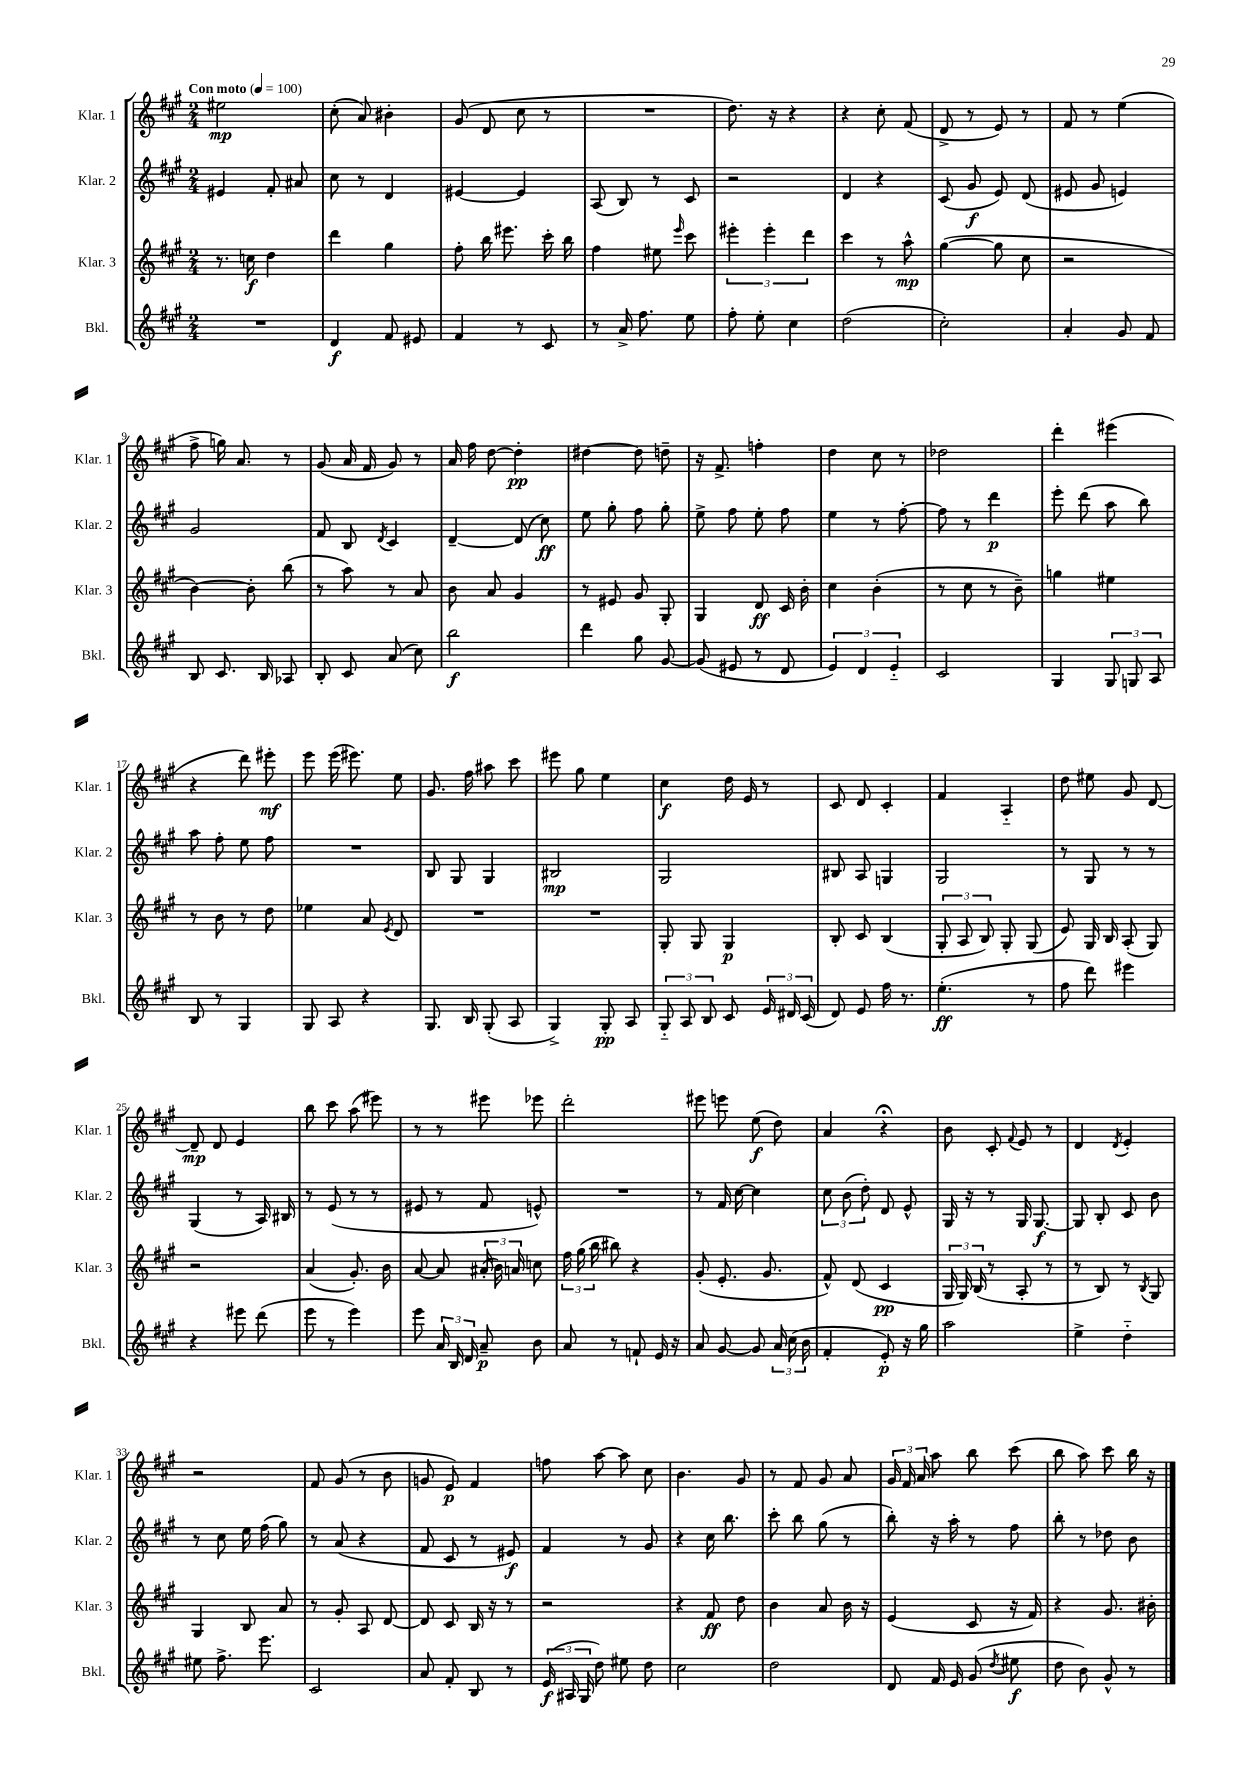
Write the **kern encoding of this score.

**kern	**kern	**kern	**kern
*staff4	*staff3	*staff2	*staff1
*clefG2	*clefG2	*clefG2	*clefG2
*k[f#c#g#]	*k[f#c#g#]	*k[f#c#g#]	*k[f#c#g#]
*M2/4	*M2/4	*M2/4	*M2/4
*MM100	*MM100	*MM100	*MM100
2r	8.r	4e#/	2ee#\
.	16cc\	.	.
.	4dd\	8f#'/	.
.	.	8a#/	.
=	=	=	=
4d/	4ddd\	8cc#\	(8cc#'\
.	.	8r	8a/)
8f#/	4gg#\	4d/	4b#'\
8e#/	.	.	.
=	=	=	=
4f#/	8ff#'\	[4e#/	(8g#/
.	16bb\	.	8d/
.	8.eee#\	.	.
8r	.	4e#/]	8cc#\
8c#/	16ccc#'\	.	8r
.	16bb\	.	.
=	=	=	=
8r	4ff#\	(8A/	2r
16a^/	.	8B/)	.
8.ff#\	.	.	.
.	8ee#\	8r	.
.	16qqeee/	.	.
8ee\	8ccc#\	8c#/	.
=	=	=	=
8ff#'\	6eee#'\	2r	8.dd\)
8ee'\	.	.	.
.	6eee#'\	.	.
.	.	.	16r
4cc#\	.	.	4r
.	6ddd\	.	.
=	=	=	=
(2dd\	4ccc#\	4d/	4r
.	8r	4r	8cc#'\
.	8aa^^\	.	(8f#/
=	=	=	=
2cc#'\)	([4gg#\	(8c#/	8d^/
.	.	8g#/	8r
.	8gg#\]	8e/)	8e/)
.	8cc#\	(8d/	8r
=	=	=	=
4a'/	2r	8e#/	8f#/
.	.	8g#/	8r
8g#/	.	4e/)	(4ee\
8f#/	.	.	.
=	=	=	=
8B/	[4b\)	2g#/	8ff#^\
8.c#/	.	.	16gg\)
.	.	.	8.a/
.	8b'\]	.	.
16B/	.	.	.
8A-/	(8bb\	.	8r
=	=	=	=
8B'/	8r	8f#/	(8g#/
8c#/	8aa\)	8B/	16a/
.	.	.	16f#/
.	.	8qd/	.
(8a/	8r	4c#/	8g#/)
8cc#\)	8a/	.	8r
=	=	=	=
2bb\	8b\	[4d~/	16a/
.	.	.	16ff#\
.	8a/	.	[8dd\
.	4g#/	(8d/]	4dd'\]
.	.	8cc#\)	.
=	=	=	=
4ddd\	8r	8ee\	[4dd#\
.	8e#/	8gg#'\	.
8gg#\	8g#/	8ff#\	8dd#\]
[8g#/	8G#'/	8gg#'\	8dd~\
=	=	=	=
(8g#/]	4G#/	8ee^\	16r
.	.	.	8.f#^/
8e#/	.	8ff#\	.
8r	8d/	8ee'\	4ff'\
8d/	16c#/	8ff#\	.
.	16b'\	.	.
=	=	=	=
6e/)	4cc#\	4ee\	4dd\
6d/	.	.	.
.	(4b'\	8r	8cc#\
6e'~/	.	.	.
.	.	[8ff#'\	8r
=	=	=	=
2c#/	8r	8ff#\]	2dd-\
.	8cc#\	8r	.
.	8r	4ddd\	.
.	8b~\)	.	.
=	=	=	=
4G#/	4gg\	8eee'\	4ddd'\
.	.	(8ddd\	.
12G#/	4ee#\	8aa\	(4eee#\
12G/	.	.	.
.	.	8bb\)	.
12A/	.	.	.
=	=	=	=
8B/	8r	8aa\	4r
8r	8b\	8ff#'\	.
4G#/	8r	8ee\	8ddd\)
.	8dd\	8ff#\	8eee#'\
=	=	=	=
8G#/	4ee-\	2r	8eee\
8A/	.	.	(16eee\
.	.	.	8.eee#\)
4r	8a/	.	.
.	8qe/	.	.
.	8d/	.	8ee\
=	=	=	=
8.G#/	2r	8B/	8.g#/
.	.	8G#/	.
16B/	.	.	16ff#\
(8G#'/	.	4G#/	8aa#\
8A/	.	.	8ccc#\
=	=	=	=
4G#^/)	2r	2B#/	8eee#\
.	.	.	8gg#\
8G#'/	.	.	4ee\
8A/	.	.	.
=	=	=	=
12G#'~/	8G#'/	2G#/	4cc#\
12A/	.	.	.
.	8G#/	.	.
12B/	.	.	.
8c#/	4G#/	.	16dd\
.	.	.	16e/
24e/	.	.	8r
24d#/	.	.	.
(24c#/	.	.	.
=	=	=	=
8d/)	8B'/	8B#/	8c#/
8e/	8c#/	8A/	8d/
16ff#\	(4B/	4G/	4c#'/
8.r	.	.	.
=	=	=	=
(4.ee'\	12G#'/	2G#/	4f#/
.	12A/	.	.
.	12B/)	.	.
.	8G#'/	.	4A'~/
8r	(8G#/	.	.
=	=	=	=
8ff#\	8e/)	8r	8dd\
8ddd\)	16G#/	8G#/	8ee#\
.	16B/	.	.
4eee#\	(8A'/	8r	8g#/
.	8G#/)	8r	[8d/
=	=	=	=
4r	2r	(4G#/	8d~/]
.	.	.	8d/
8eee#\	.	8r	4e/
(8ddd\	.	16A/)	.
.	.	16B#/	.
=	=	=	=
8eee\	(4a/	8r	8bb\
8r	.	(8e/	8ccc#\
4eee\)	8.g#'/)	8r	(8aa\
.	.	8r	8eee#\)
.	16b\	.	.
=	=	=	=
8eee\	[8a/	8e#/	8r
24a/	8a/]	8r	8r
24B/	.	.	.
24d/	.	.	.
8a~/	(24a#'/	8f#/	8eee#\
.	24b\)	.	.
.	24a/	.	.
8b\	8cc\	8e^^/)	8eee-\
=	=	=	=
8a/	24ff#\	2r	2ddd'\
.	(24gg#\	.	.
.	24bb\	.	.
8r	8bb#\)	.	.
8f`/	4r	.	.
16e/	.	.	.
16r	.	.	.
=	=	=	=
8a/	(8g#'/	8r	8eee#\
[8g#/	8.e'/	16f#/	8eee\
.	.	[16cc#\	.
8g#/]	.	4cc#\]	(8ee\
.	8.g#/	.	.
24a/	.	.	8dd\)
(24cc#\	.	.	.
24b\	.	.	.
=	=	=	=
4f#'/	8f#^^/)	12cc#\	4a/
.	.	(12b\	.
.	(8d/	.	.
.	.	12dd'\)	.
8e'/)	4c#/	8d/	4r;
16r	.	8e^^/	.
16gg#\	.	.	.
=	=	=	=
2aa\	24G#/	16G#/	8b\
.	24G#/)	.	.
.	.	16r	.
.	(24B/	.	.
.	8r	8r	8c#'/
.	.	.	8qqf#/
.	8A'/	16G#/	8e/
.	.	[8.G#/	.
.	8r	.	8r
=	=	=	=
4ee^\	8r	8G#/]	4d/
.	8B/)	8B'/	.
.	.	.	8qd/
4dd'~\	8r	8c#/	4e'/
.	8qB/	.	.
.	8G#/	8b\	.
=	=	=	=
8ee#\	4G#/	8r	2r
8.ff#^\	.	8cc#\	.
.	8B/	16ee\	.
8.eee\	.	(16ff#\	.
.	8a/	8gg#\)	.
=	=	=	=
2c#/	8r	8r	8f#/
.	8g#'/	(8a/	(8g#/
.	8A/	4r	8r
.	[8d/	.	8b\
=	=	=	=
8a/	8d/]	8f#/	8g/
8f#'/	8c#/	8c#/	8e/)
8B/	16B/	8r	4f#/
.	16r	.	.
8r	8r	8e#/)	.
=	=	=	=
(24e/	2r	4f#/	8ff\
24A#/	.	.	.
24G#/	.	.	.
8dd\)	.	.	[8aa\
8ee#\	.	8r	8aa\]
8dd\	.	8g#/	8cc#\
=	=	=	=
2cc#\	4r	4r	4.b\
.	8f#/	16cc#\	.
.	.	8.bb\	.
.	8dd\	.	8g#/
=	=	=	=
2dd\	4b\	8ccc#'\	8r
.	.	8bb\	8f#/
.	8a/	(8gg#\	8g#/
.	16b\	8r	8a/
.	16r	.	.
=	=	=	=
8d/	(4e/	8bb'\)	24g#/
.	.	.	24f#/
.	.	.	24a/
16f#/	.	16r	8aa\
16e/	.	16aa'\	.
(8g#/	8c#/	8r	8bb\
8qdd/	.	.	.
8ee#\	16r	8ff#\	(8ccc#\
.	16f#/)	.	.
=	=	=	=
8dd\	4r	8bb'\	8bb\
8b\)	.	8r	8aa\)
8g#^^/	8.g#/	8dd-\	8ccc#\
8r	.	8b\	16bb\
.	16b#'\	.	16r
==	==	==	==
*-	*-	*-	*-
